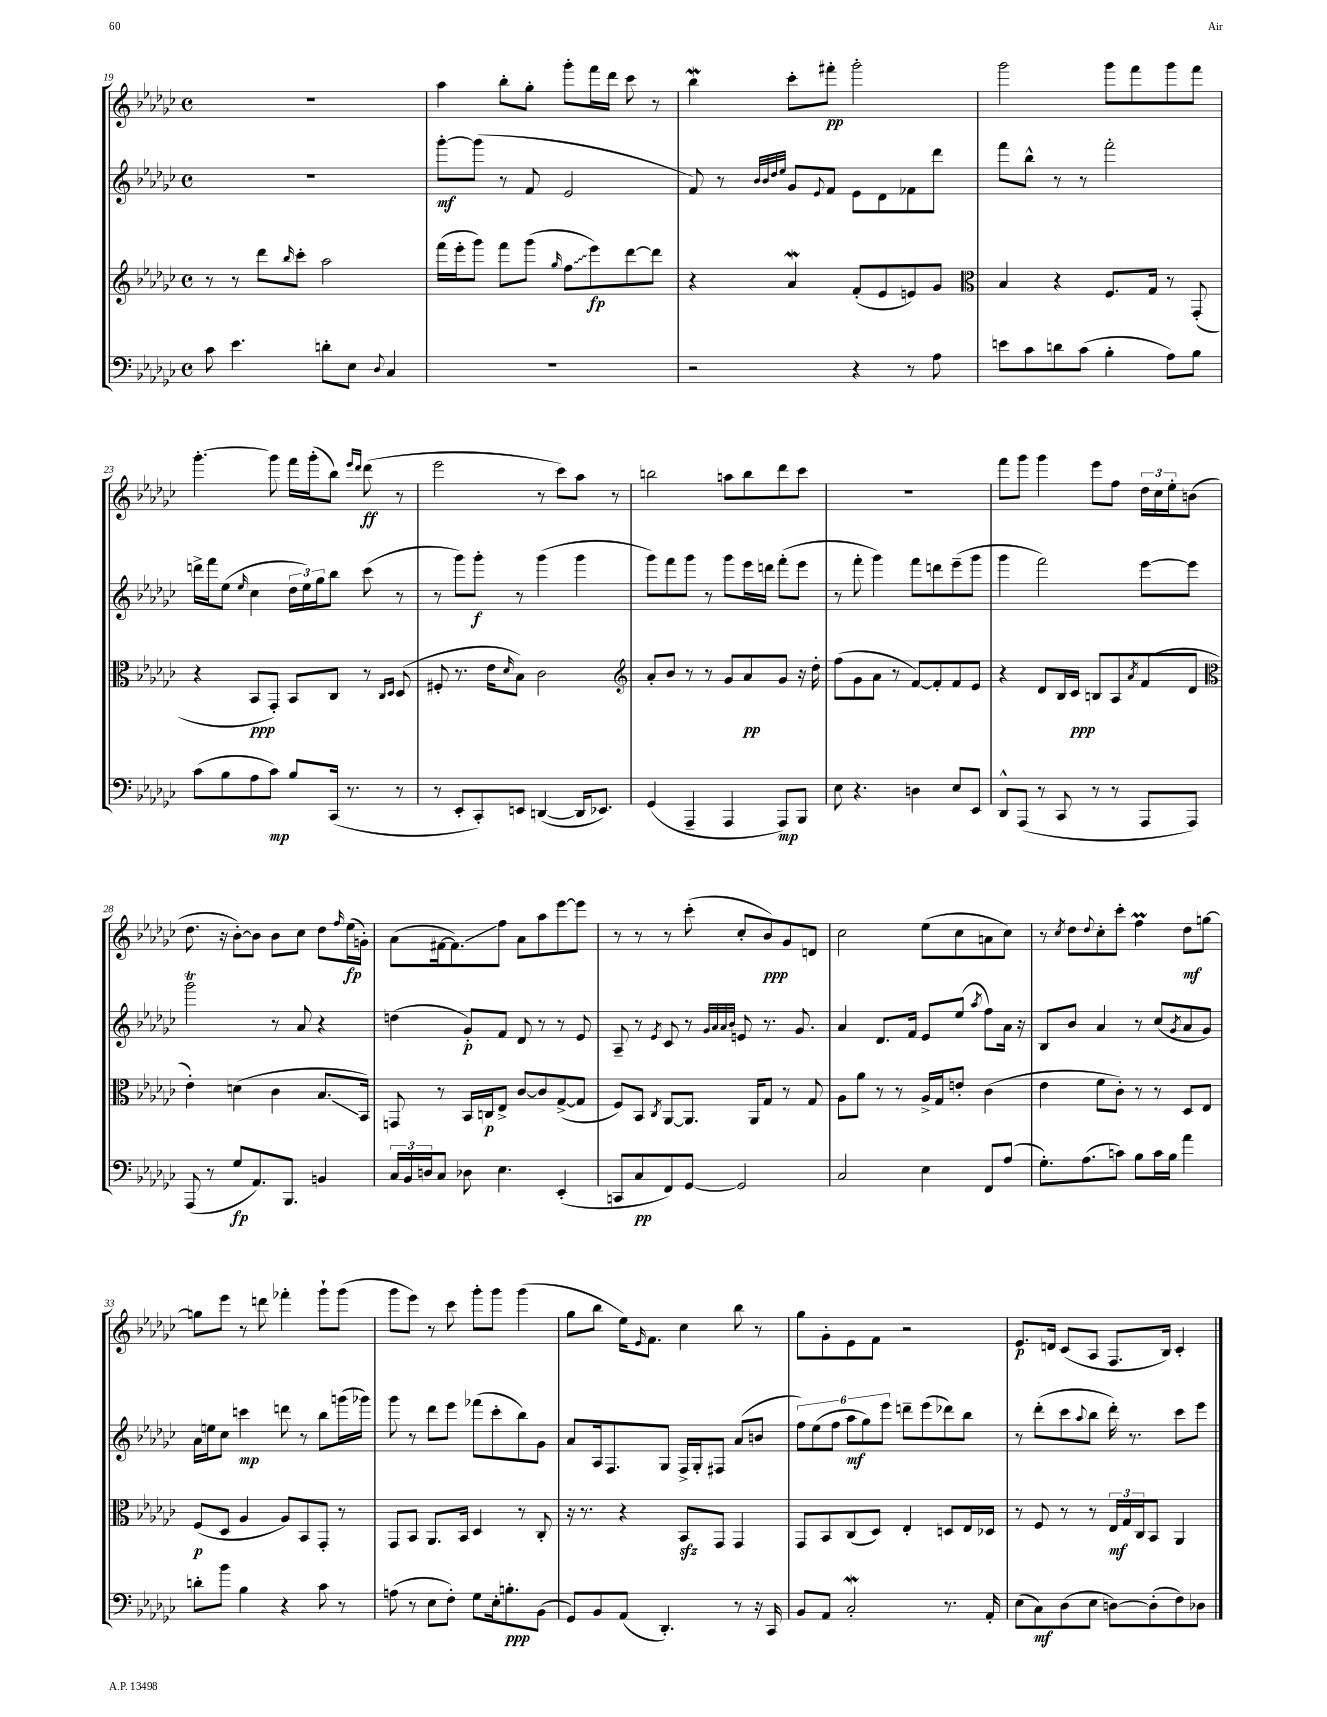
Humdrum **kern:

**kern	**kern	**kern	**kern
*staff4	*staff3	*staff2	*staff1
*clefF4	*clefG2	*clefG2	*clefG2
*k[b-e-a-d-g-c-]	*k[b-e-a-d-g-c-]	*k[b-e-a-d-g-c-]	*k[b-e-a-d-g-c-]
*M4/4	*M4/4	*M4/4	*M4/4
*met(c)	*met(c)	*met(c)	*met(c)
8c-\	8r	1r	1r
4.e-\	8r	.	.
.	8ddd-\L	.	.
.	16qqbb-/	.	.
.	8ccc-'\J	.	.
8d'\L	2aa-\	.	.
8E-\J	.	.	.
8qqD-/	.	.	.
4C-/	.	.	.
=	=	=	=
1r	(16fff\LL	[8ggg-'\L	4aa-\
.	16eee-'\J	.	.
.	8ggg-\J)	(8ggg-\]J	.
.	8fff\L	8r	8bb-'\L
.	(8ggg-\J	8f/	8gg-'\J
.	16qqgg-/	.	.
.	8ff\L	2e-/	8ggg-'\L
.	8eee-\)	.	16fff\L
.	.	.	16ddd-\JJ
.	[8ddd-\	.	8ccc-\
.	8ddd-\]J	.	8r
=	=	=	=
2r	4r	8f/)	4bb-\
.	.	8r	.
.	.	32qqb-/LLL	.
.	.	32qqb-/	.
.	.	32qqdd-/	.
.	.	32qqee-/JJJ	.
.	4a-/	8g-/L	8ccc-'\L
.	.	8qqe-/	.
.	.	8f/J	8fff#'\J
4r	(8f'/L	8e-\L	2ggg-'\
.	8e-/	8d-\	.
8r	8e/)	8f-\	.
8A-\	8g-/J	8ddd-\J	.
=	=	=	=
*	*clefC3	*	*
8e\L	4B-/	8fff\L	2ggg-\
8c-\	.	8bb-^^\J	.
8d\	4r	8r	.
(8c-\J	.	8r	.
4B-'\	8.F/L	2fff'\	8ggg-\L
.	.	.	8fff\
.	16G-/Jk	.	.
8A-\L)	8r	.	8ggg-\
8B-\J	(8GG-'/	.	8fff\J
=	=	=	=
(8c-\L	4r	16ddd^\LL	[4.ggg-'\
.	.	16fff\J	.
8B-\	.	(8ee-\J	.
.	.	16qqee-/	.
8A-\	8BB-/L	4cc-\	.
8c-\J)	8GG-'/J)	.	8ggg-\]
8B-/L	8BB-/L	24dd-\LL	16fff\LL
.	.	24ee-\)	.
.	.	.	(16ggg-'\J
.	.	24gg-\J	.
(16CC-/Jk	8C-/J	8bb-\J	8bb-\J)
8.r	.	.	.
.	.	.	16qqeee-/LL
.	.	.	16qqddd-/JJ
.	8r	(8ccc-\	(8ddd-\
.	16qqC-/LL	.	.
.	16qqD-/JJ	.	.
8r	(8D-/	8r	8r
=	=	=	=
8r	8F#'/	8r	2eee-\
8EE-'/L	8.r	8ggg-\L)	.
8CC-'/)	.	8ggg-'\J	.
.	16e-\LK	.	.
.	16qqd-/	.	.
8EE/J	8B-\J)	8r	.
([4DD/	2c-\	(4ggg-\	8r
.	.	.	8ccc-\L)
16DD/]LK	.	4ggg-\	8aa-\J
8.EE-/J)	.	.	.
.	.	.	8r
=	=	=	=
*	*clefG2	*	*
(4GG-/	8a-'/L	8ggg-\L)	2bb\
.	8b-/J	8fff\	.
4AAA-~/	8r	8ggg-\J	.
.	8r	8r	.
4AAA-/	8g-/L	8ggg-\L	8aa\L
.	8a-/	16eee-\L	8bb\
.	.	16ddd\JJ	.
8AAA-/L)	8g-/J	(8fff'\L	8ddd-\
8BBB-/J	16r	8eee-\J	8ccc-\J
.	16dd-'\	.	.
=	=	=	=
8E-\	(8ff\L	8r	1r
4.r	8g-\	8fff'\	.
.	8a-\J	4ggg-\)	.
.	8r	.	.
4D\	[8f/L)	8fff\L	.
.	8f'/]	8ddd\	.
8E-/L	8f/	(8eee-~\	.
8EE-/J	8e-/J	8ggg-\J	.
=	=	=	=
8DD-^^/L	4r	4ggg-\	8fff\L
(8AAA-/J	.	.	8ggg-\J
8r	8d-/L	2fff\)	4ggg-\
8CC-/	16B-/L	.	.
.	16c-/JJ	.	.
8r	8B/L	.	8eee-\L
8r	8A-/	.	8ff\J
.	8qa-/	.	.
8AAA-/L	(8f/	[8eee-\L	24dd-\LL
.	.	.	24cc-\
.	.	.	24ee-'\J
8AAA-/J)	8d-/J	8eee-\]J	(8b\J
=	=	=	=
*	*clefC3	*	*
(8AAA-/	4e-'\)	2ggg-\	8.dd-\
8r	.	.	.
.	.	.	16r
8G-/L	(4d\	.	[8b-'\L)
8.AA-/)	.	.	8b-\]J
.	4c-\	8r	8b-\L
8.BBB-/J	.	.	.
.	.	8a-/	8cc-\J
4BB/	8.B-/L	4r	8dd-\L
.	.	.	16qqff/
.	.	.	(16ee-\L
.	16BB-/Jk)	.	16g'\JJ)
=	=	=	=
24C-/LL	8GG/	(4dd\	(8a-\L
24BB-/	.	.	.
24D/J	.	.	.
8C-/J	8r	.	[16f#\k
.	.	.	8.f#\])
8D-\	16BB-/LL	8g-'/L)	.
.	16C/J	.	.
4.E-\	8E-^/J	8f/J	8ff\J
.	[8c-/L	8d-/	8a-\L
.	8c-/]	8r	8aa-\
(4EE-'/	([8G-^/	8r	[8eee-\
.	8G-/]J	8e-/	8eee-\]J
=	=	=	=
8CC/L	8F/L)	8A-~/	8r
8C-/	8BB-/J	8r	8r
.	8qC-/	8qe-/	.
8FF/)	[8AA-/L	8c-/	8r
[8GG-/J	8.AA-/]J	8r	(8ccc-'\
.	.	32qqg-/LLL	.
.	.	32qqa-/	.
.	.	32qqa-/	.
.	.	32qqb-/JJJ	.
2GG-/]	.	8e/	8cc-'/L
.	16AA-/LK	.	.
.	8G-/J	8.r	8b-/)
.	8r	.	8g-/
.	.	8.g-/	.
.	8G-/	.	8d/J
=	=	=	=
2C-/	8A-\L	4a-/	2cc-\
.	8a-\J	.	.
.	8r	8.d-/L	.
.	8r	.	.
.	.	16f/Jk	.
4E-\	16A-^/LL	8e-/L	(8ee-\L
.	16G-/J	.	.
.	8e'/J	(8ee-/J	8cc-\
.	.	8qaa-/	.
8FF/L	(4c-\	8ff\L)	8a\
(8A-/J	.	16a-\Jk	8cc-\J)
.	.	16r	.
=	=	=	=
8.G-'\L)	4e-\	8B-/L	8r
.	.	.	8qcc-/
.	.	8b-/J	8dd-\L
(8.A-\	.	.	.
.	.	.	8qqdd-/
.	8f\L	4a-/	8cc-'\
8c\J)	8c-'\J)	.	8ccc-'\J
8B-\L	8r	8r	4ff\
16c\L	8r	(8cc-/L	.
16B-\JJ	.	.	.
.	.	8qg-/	.
4a-\	8D-/L	8a-/	8dd-\L
.	8E-/J	8g-/J)	[8gg\J
=	=	=	=
8d'\L	(8F/L	16a-\LL	8gg\]L
.	.	16ee\J	.
8b-\J	8D-/J	8cc-\J	8eee-\J
4B-\	4A-/	4ccc\	8r
.	.	.	8ddd\
4r	8A-/L)	8ddd\	4fff-'\
.	8BB-/	8r	.
8c-\	8GG-'/J	8bb-\L	8ggg-`\L
8r	8r	(16ggg\L	(8ggg-\J
.	.	16ggg-\JJ)	.
=	=	=	=
(8A\	8GG-/L	8ggg-\	8ggg-\L
8r	8BB-/J	8r	8eee-\J)
8E-\L	8.AA-/L	8ddd-\L	8r
8F'\J)	.	8eee-\J	8ccc-\
.	16BB-/Jk	.	.
8G-\L	4D-/	(8fff-\L	8ggg-'\L
16E-'\k	.	8ccc-'\	8ggg-\J
8.B'\	.	.	.
.	8r	8bb-\)	(4ggg-\
(8BB-\J	8C-'/	8g-\J	.
=	=	=	=
8GG-/L)	16r	8a-/L	8gg-\L
.	8.r	.	.
8BB-/	.	16A-/k	8bb-\J
.	.	8.F/	.
(8AA-/J	4r	.	16ee-\LK)
.	.	.	16qqe-/
.	.	.	8.f\J
4.DD-'/)	.	8G-/J	.
.	8BB-/L	16F^/LL	4cc-\
.	.	16G-'/J	.
.	8GG-/J	8F#/J	.
8r	4GG-/	(8a-/L	8bb-\
16r	.	8b/J	8r
16CC-/	.	.	.
=	=	=	=
8BB-/L	8GG-/L	12ff\L)	8gg-\L
.	.	(12ee-\	.
8AA-/J	8BB-/	.	8g-'\
.	.	12ff\J	.
2C-'/	(8C-/	12aa-\L	8e-\
.	.	12gg-\)	.
.	8D-/J)	.	8f\J
.	.	12eee-\J	.
.	4E-'/	8ddd~\L	2r
.	.	(8eee-\	.
8.r	8D/L	8ddd-\)	.
.	16E-/L	8bb-\J	.
16AA-'/	16D-/JJ	.	.
=	=	=	=
(8E-\L	8r	8r	8.e-/L
8C-\)	8F/	(8ddd-'\L	.
.	.	.	16d/Jk
(8D-\	8r	8ccc-\	(8c-/L
.	.	8qqaa-/	.
8E-\J	8r	8bb-\J	8A-/J
[8D\L)	24E-/LL	16ddd-'\)	8.F/L
.	24G-/	.	.
.	.	8.r	.
.	24C-/J	.	.
(8D'\]	8BB-/J	.	.
.	.	.	16B-/Jk)
8F\)	4AA-/	8ccc-\L	4c-'/
8D-\J	.	8eee-\J	.
==	==	==	==
*-	*-	*-	*-
